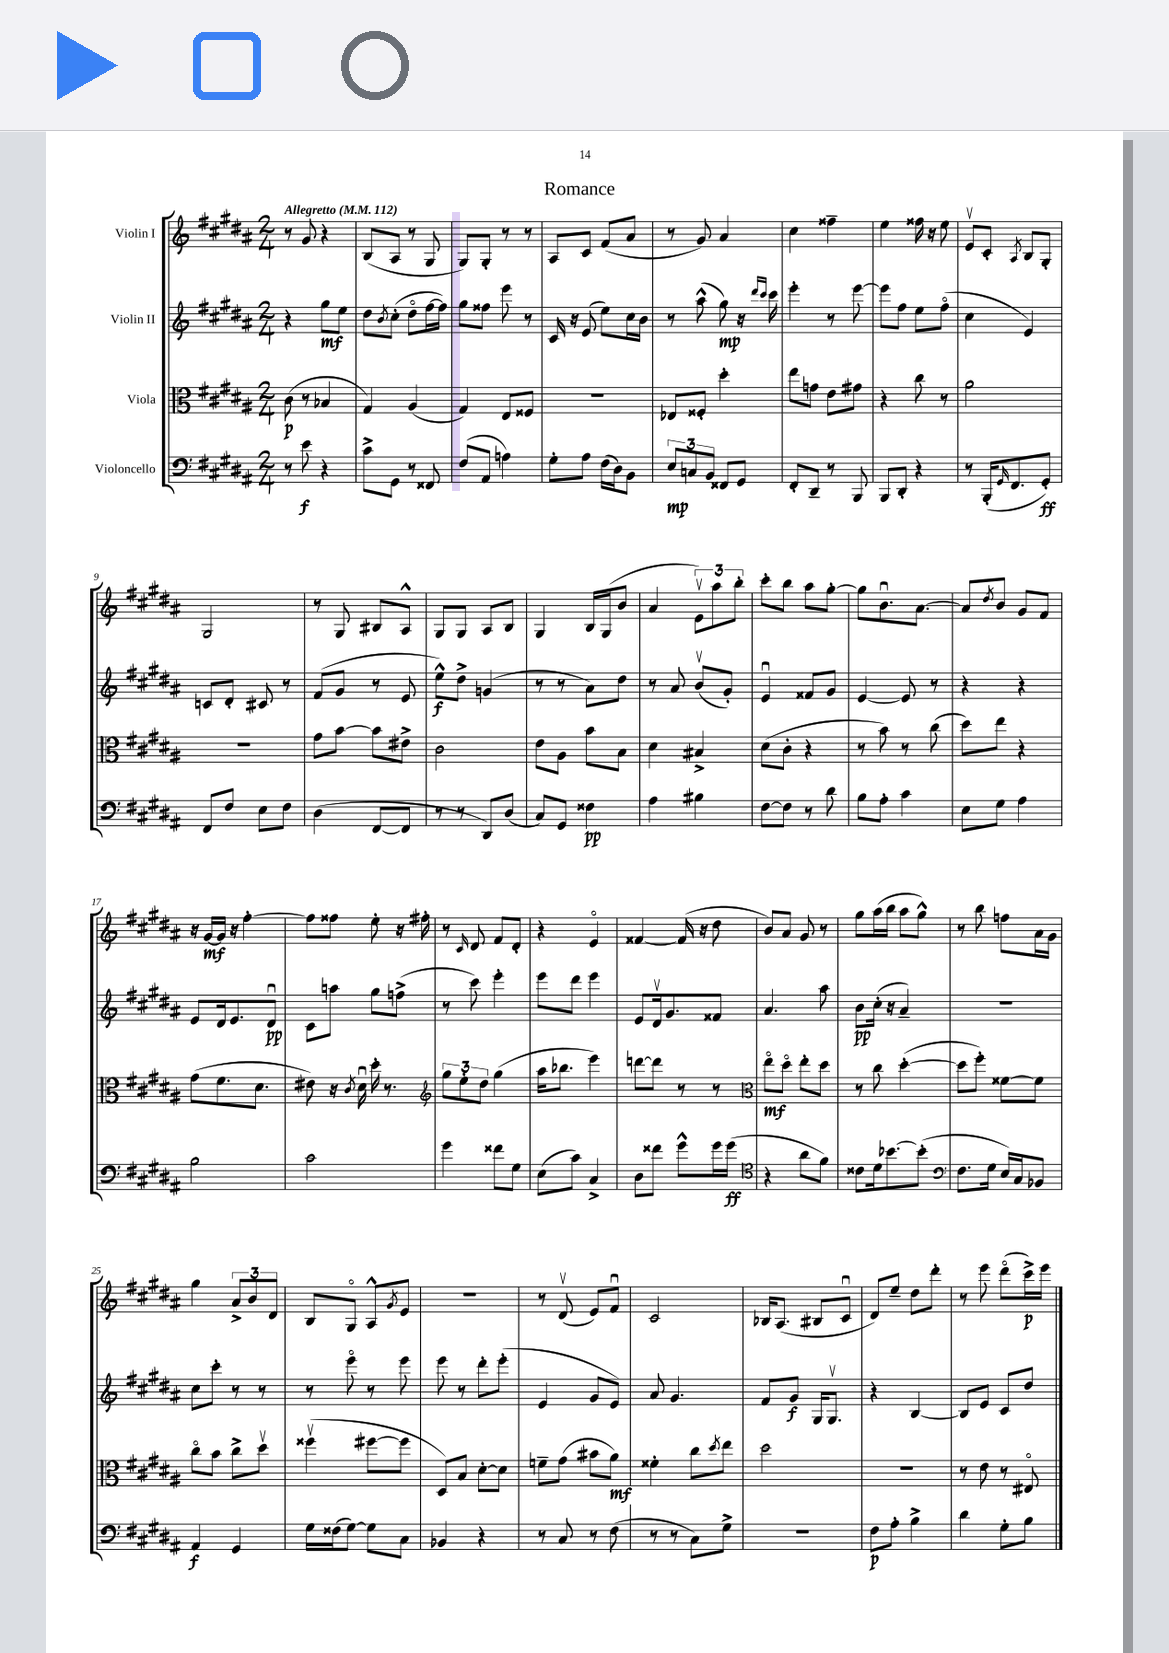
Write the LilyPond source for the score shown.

\header { title = "Romance" }
<<
\new StaffGroup <<
\new Staff = "s0" \with { instrumentName = "Violin I" } {
    \clef treble \key b \major \numericTimeSignature \time 2/4 \tempo "Allegretto" 4 = 112
    r8 gis'8 r4 |
    b8( ais8 r8 gis8 |
    gis8) gis8-. r8 r8 |
    ais8 cis'8 fis'8( ais'8 |
    r8 gis'8) ais'4 |
    cis''4 fisis''4-- |
    e''4 fisis''16 r16 e''8 |
    e'8\upbow cis'8-. \acciaccatura { ais8 } b8 gis8-. |
    gis2 |
    r8 gis8 bis8 ais8-^ |
    gis8 gis8 ais8 b8 |
    gis4 b16 gis16( b'8 |
    ais'4 \tuplet 3/2 { e'8\upbow) ais''8 b''8-. } |
    cis'''8-. b''8 ais''8 gis''8~-. |
    gis''8 b'8.\downbow ais'8.~ |
    ais'8 \acciaccatura { dis''8 } b'8 gis'8 fis'8 |
    r16 gis'16~\mf gis'16 r16 fis''4~-. |
    fis''8 fisis''8 e''8-. r16 fis''16-. |
    r8 \grace { cis'16 } dis'8 fis'8 dis'8-. |
    r4 e'4\flageolet |
    fisis'4~ fisis'16( r16 dis''8 |
    b'8) ais'8 gis'8 r8 |
    gis''8 ais''16( b''16 ais''8 gis''8-^) |
    r8 b''8 f''8 ais'16 gis'16 |
    gis''4 \tuplet 3/2 { ais'8-> b'8 dis'8 } |
    b8 gis8\flageolet ais8-^ \acciaccatura { gis'8 } e'8 |
    R2 |
    r8 dis'8\upbow( e'8) fis'8\downbow |
    cis'2 |
    bes16 ais8.( bis8 cis'8\downbow |
    dis'8) e''8-- dis''8 dis'''8-. |
    r8 e'''8 dis'''8\flageolet( cis'''16->\p) e'''16 \bar "|." |
}
\new Staff = "s1" \with { instrumentName = "Violin II" } {
    \clef treble \key b \major \numericTimeSignature \time 2/4
    r4 gis''8\mf e''8 |
    dis''8 \acciaccatura { b'8 } cis''8-.( dis''8\flageolet fis''16~ fis''16) |
    gis''8 fisis''8 e'''8 r8 |
    cis'16 r16 e'8( e''8) cis''16 b'16 |
    r8 ais''8-^( gis''8\mp) r16 \grace { dis'''16 cis'''16 } cis'''16 |
    e'''4-. r8 e'''8~ |
    e'''8 fis''8 e''8 fis''8\flageolet( |
    cis''4 e'4) |
    c'8 dis'8-. cis'8 r8 |
    fis'8( gis'8 r8 e'8 |
    e''8-^\f) dis''8-> g'4( |
    r8 r8 ais'8) dis''8 |
    r8 ais'8 b'8\upbow( gis'8-.) |
    e'4\downbow fisis'8 gis'8 |
    e'4~ e'8 r8 |
    r4 r4 |
    e'8 dis'16 e'8. dis'8\downbow\pp |
    cis'8 a''8 gis''8 f''8->( |
    r8 cis'''8) e'''4-. |
    e'''8 dis'''8 e'''4 |
    e'8 dis'16\upbow gis'8. fisis'8 |
    ais'4. ais''8 |
    b'8\pp cis''16-.( r16 ais'4--) |
    r2 |
    cis''8 cis'''8-. r8 r8 |
    r8 e'''8\flageolet r8 e'''8 |
    e'''8 r8 dis'''8-. e'''8-.( |
    e'4 gis'8 e'8) |
    ais'8 gis'4. |
    fis'8 gis'8\f gis16 gis8.\upbow |
    r4 b4~ |
    b8 e'8 cis'8 dis''8 \bar "|." |
}
\new Staff = "s2" \with { instrumentName = "Viola" } {
    \clef alto \key b \major \numericTimeSignature \time 2/4
    cis'8\p( r8 bes4 |
    gis4) ais4( |
    gis4) e8 fisis8 |
    R2 |
    ees8 fisis8-. dis''4-. |
    e''8 g'8 e'8 gis'8 |
    r4 cis''8 r8 |
    ais'2 |
    R2 |
    gis'8 b'8~ b'8 eis'8-> |
    cis'2 |
    e'8 ais8 b'8 b8 |
    dis'4 bis4-> |
    dis'8( cis'8-. r4 |
    r8 b'8) r8 cis''8( |
    dis''8) e''8 r4 |
    gis'8( fis'8. dis'8. |
    eis'8) r16 \acciaccatura { cis'8 } dis'16\downbow dis''16-. r8. |
    \clef treble \tuplet 3/2 { gis''8 e''8-. dis''8 } gis''4( |
    ais''16 bes''8. e'''4) |
    d'''8~ d'''8 r8 r8 |
    \clef alto e''8\flageolet\mf dis''8\flageolet e''8-. dis''8 |
    r8 cis''8 dis''4~-.( |
    dis''8 fis''8-.) fisis'8~ fisis'8 |
    cis''8\flageolet b'8 cis''8-> dis''8\upbow |
    fisis''4\upbow( fis''8~ fis''8 |
    dis8) b8 dis'8~-. dis'8 |
    f'8-- gis'8( bis'8 ais'8\mf) |
    fisis'4-. cis''8 \acciaccatura { dis''8 } e''8 |
    dis''2 |
    R2 |
    r8 e'8 r8 eis8\flageolet \bar "|." |
}
\new Staff = "s3" \with { instrumentName = "Violoncello" } {
    \clef bass \key b \major \numericTimeSignature \time 2/4
    r8 e'8\f r4 |
    cis'8-> gis,8 r8 fisis,8 |
    fis8( ais,8 a4) |
    gis8-. ais8 fis16( dis16) b,8 |
    \tuplet 3/2 { e8\mp c8 b,8 } fisis,8 gis,8 |
    fis,8-. dis,8-- r8 b,,8 |
    b,,8 dis,8-. r4 |
    r8 b,,16-.( \grace { gis,16 } fis,8. gis,8-.\ff) |
    fis,8 fis8 e8 fis8 |
    dis4( fis,8~ fis,8 |
    r8 r8 dis,8) dis8( |
    cis8) gis,8 fisis4\pp |
    ais4 bis4 |
    fis8~ fis8 r8 dis'8 |
    b8 ais8-. cis'4 |
    e8 gis8 ais4 |
    b2 |
    cis'2 |
    gis'4 fisis'8 gis8 |
    e8( cis'8) cis4-> |
    dis8 fisis'8 gis'8-^ gis'16 gis'16\ff( |
    \clef tenor r4 ais'8 fis'8) |
    cisis'8 dis'16 bes'8.~ bes'8-.( |
    \clef bass fis8. gis16 e16) cis16 bes,8 |
    ais,4\f gis,4 |
    gis16 fisis16( gis8~) gis8 cis8 |
    bes,4 r4 |
    r8 cis8 r8 fis8( |
    r8 r8 cis8) gis8-> |
    r2 |
    fis8\p ais8-. b4-> |
    dis'4 gis8-. b8 \bar "|." |
}
>>
>>
